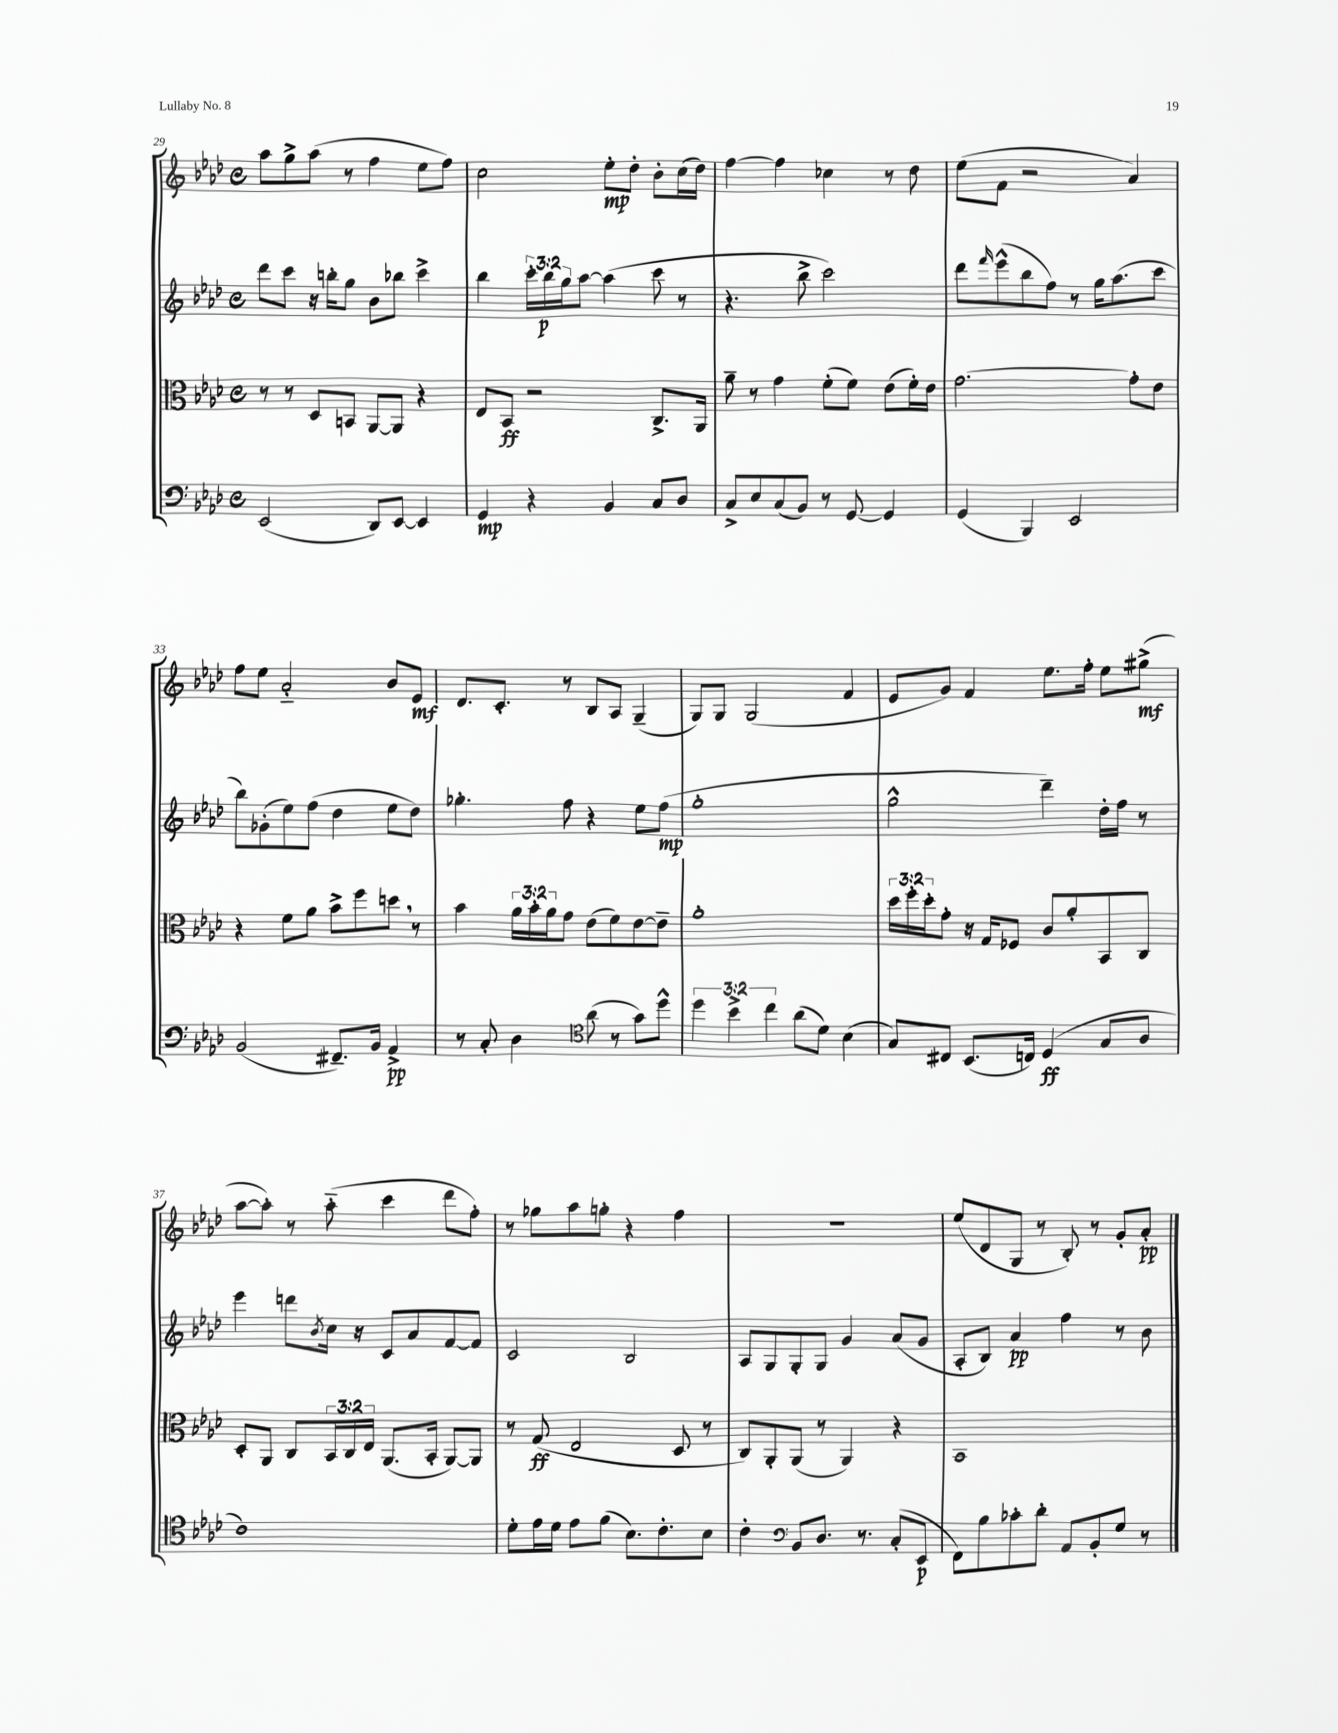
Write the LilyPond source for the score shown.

<<
\new StaffGroup <<
\new Staff = "s0" {
    \clef treble \key aes \major \defaultTimeSignature \time 4/4
    aes''8 g''8-> aes''8( r8 f''4 ees''8 f''8) |
    c''2 ees''8-.\mp des''8-. bes'8-. c''16( des''16) |
    f''4~ f''4 ces''4 r8 des''8 |
    ees''8( f'8 r2 aes'4) |
    f''8 ees''8 aes'2-_ bes'8 ees'8\mf |
    des'8. c'8.-. r8 bes8 aes8 g4--( |
    g8) g8 g2( f'4 |
    ees'8 g'8) f'4 ees''8. f''16-. ees''8 gis''8->\mf( |
    aes''8~ aes''8-.) r8 aes''8-_( c'''4 des'''8 f''8-.) |
    r8 ges''8 aes''8 g''8-. r4 f''4 |
    R1 |
    ees''8( des'8 g8 r8 bes8-.) r8 g'8-. aes'8-.\pp \bar "|." |
}
\new Staff = "s1" {
    \clef treble \key aes \major \defaultTimeSignature \time 4/4 \override Staff.TupletNumber.text = #tuplet-number::calc-fraction-text
    des'''8 c'''8 r16 b''16-. g''8 bes'8 bes''8 c'''4-> |
    bes''4 \tuplet 3/2 { c'''16-. bes''16\p g''16 } aes''8~ aes''4( c'''8 r8 |
    r4. bes''8-> c'''2) |
    des'''8 \grace { f'''16 } ees'''8-^( bes''8 f''8) r8 g''16 aes''8.( c'''8 |
    bes''8) ges'8-.( ees''8) f''8( des''4 ees''8 des''8) |
    ges''4.-. f''8 r4 ees''8 f''8\mp( |
    g''1-. |
    g''2-^ des'''4--) des''16-. f''16 r8 |
    ees'''4 d'''8 \acciaccatura { bes'8 } c''16 r16 c'8 aes'8 f'8~ f'8 |
    c'2 bes2 |
    aes8 g8 g8-. g8 g'4 aes'8( g'8 |
    aes8-. bes8) aes'4\pp f''4 r8 bes'8 \bar "|." |
}
\new Staff = "s2" {
    \clef alto \key aes \major \defaultTimeSignature \time 4/4 \override Staff.TupletNumber.text = #tuplet-number::calc-fraction-text
    r8 r8 des8 b,8 aes,8~ aes,8 r4 |
    ees8 bes,8\ff r2 c8.-> aes,16 |
    aes'8-- r8 g'4 f'8-.( f'8) ees'8( f'16-.) ees'16 |
    g'2.~ g'8-. ees'8 |
    r4 f'8 aes'8 bes'8-> f''8 d''8 \breathe r8 |
    bes'4 \tuplet 3/2 { aes'16 bes'16-. aes'16 } g'8 ees'8( f'8) ees'8~ ees'8-- |
    aes'1-. |
    \tuplet 3/2 { des''16 f''16-. des''16-. } g'8-. r16 g16 fes8 c'8 aes'8-. bes,8 c8 |
    des8-. aes,8 c8 \tuplet 3/2 { bes,16 c16 ees16 } aes,8.( bes,16-. aes,8~) aes,8 |
    r8 g8\ff( ees2 des8 r8 |
    c8) aes,8-. aes,8( r8 aes,4) r4 |
    bes,1 \bar "|." |
}
\new Staff = "s3" {
    \clef bass \key aes \major \defaultTimeSignature \time 4/4 \override Staff.TupletNumber.text = #tuplet-number::calc-fraction-text
    ees,2( des,8) ees,8~ ees,4 |
    g,4\mp r4 bes,4 c8 des8 |
    c8-> ees8 c8( bes,8) r8 g,8~ g,4 |
    g,4( bes,,4) ees,2 |
    bes,2( fis,8.--) bes,16 aes,4->\pp |
    r8 c8-. des4 \clef tenor aes'8( r8 g'8) des''8-^ |
    \tuplet 3/2 { des''4 bes'4-> c''4 } aes'8( des'8) bes4( |
    g8) cis8 bes,8.( c16) des4\ff( g8 aes8 |
    c'1) |
    des'8-. ees'16 des'16 ees'8 f'8( bes8.) c'8.-. bes8 |
    c'4-. \clef bass bes,8 des8. r8. c8-.( ees,8\p |
    f,8) bes8 ces'8-. des'8-. aes,8 bes,8-. g8 r8 \bar "|." |
}
>>
>>
\layout { \context { \Score currentBarNumber = #29 } }
